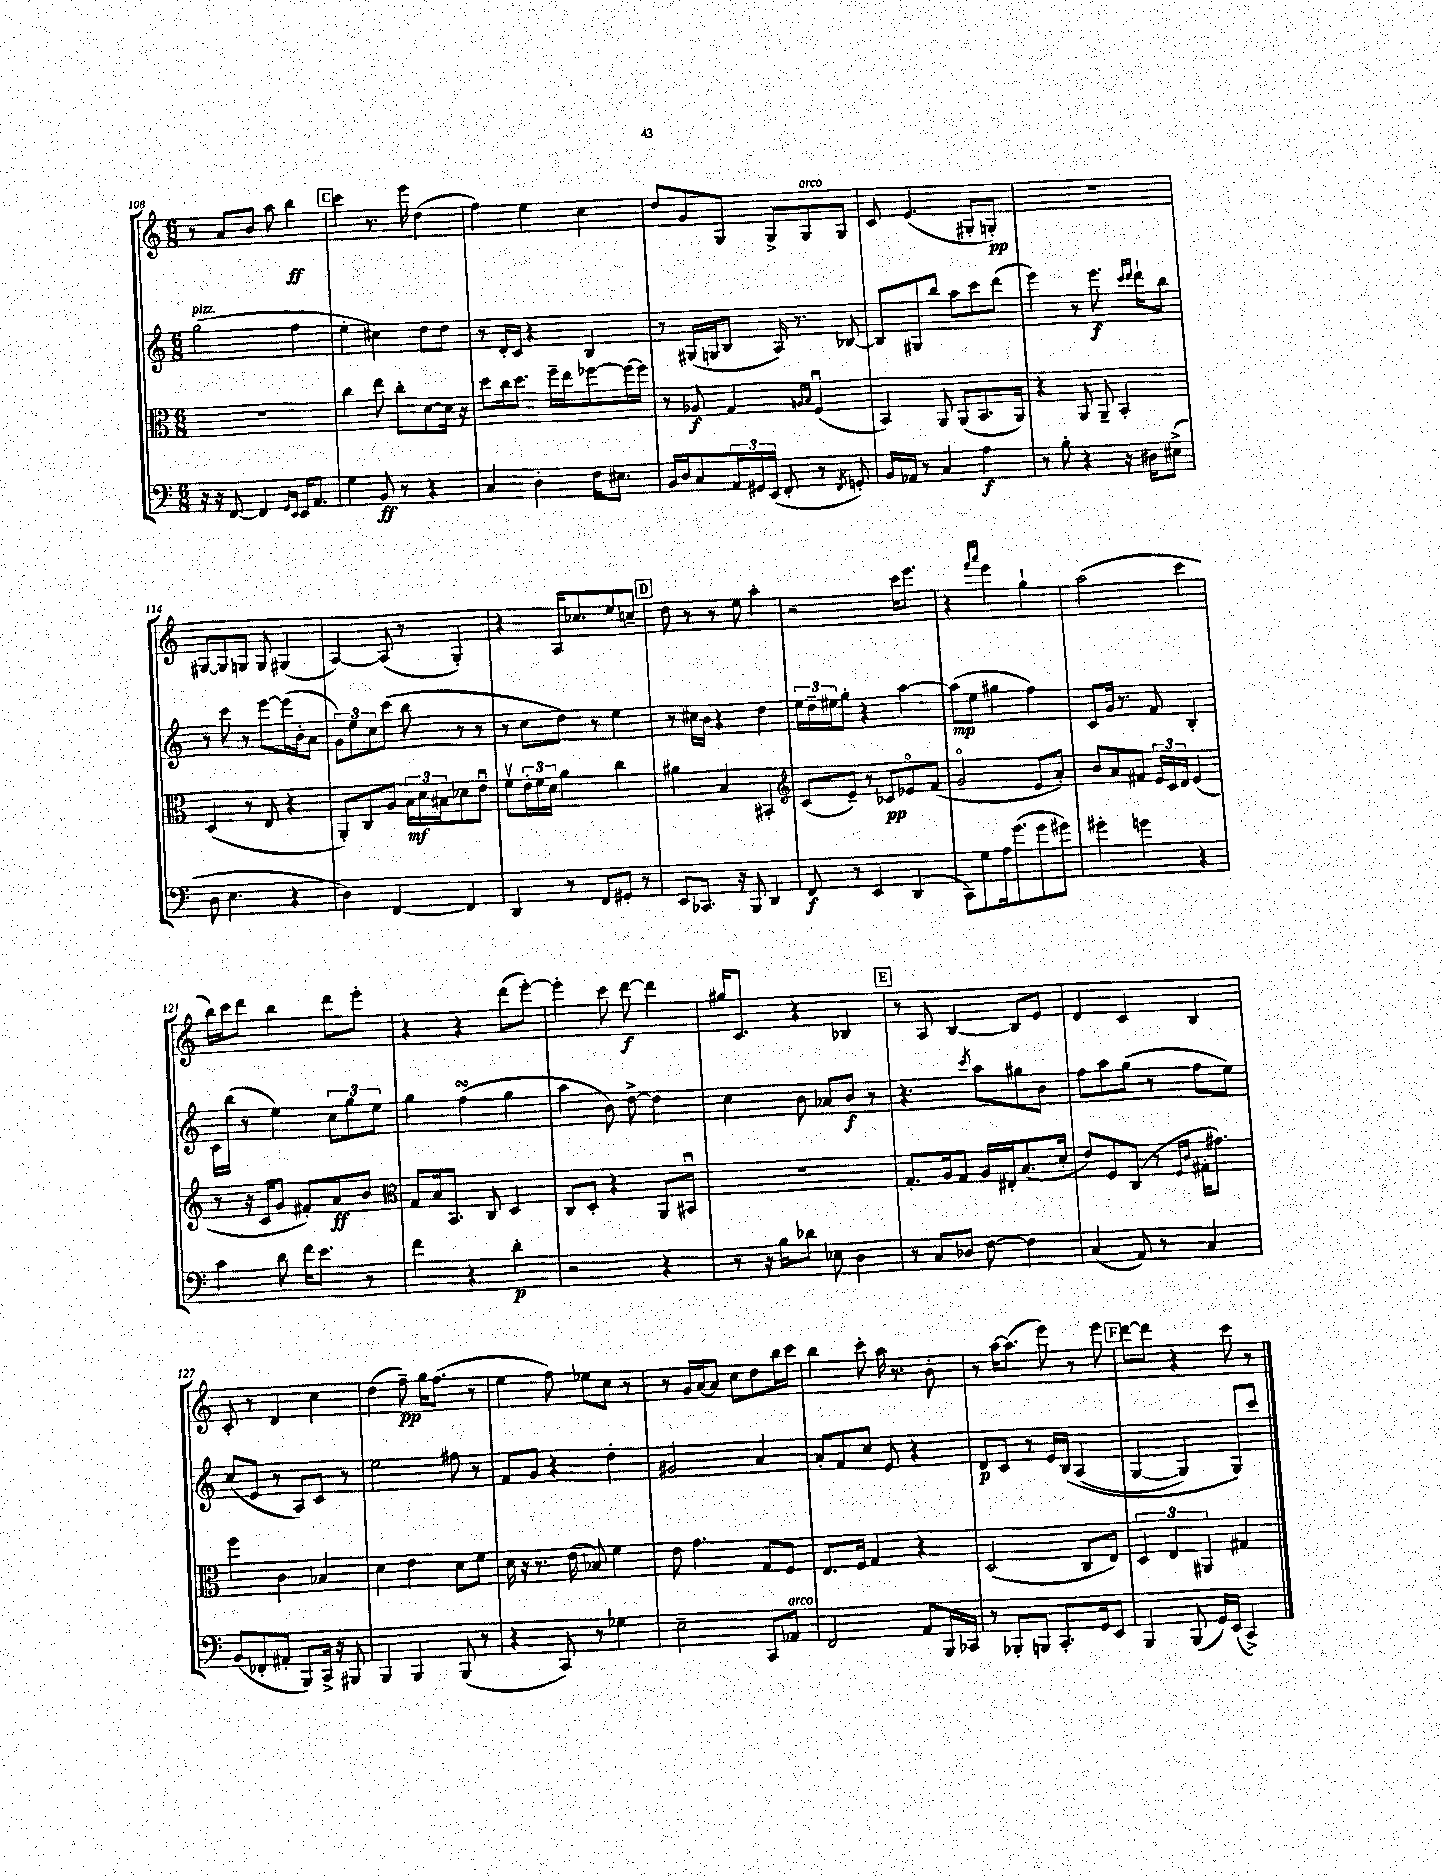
<<
\new StaffGroup <<
\new Staff = "s0" {
    \clef treble \key c \major \numericTimeSignature \time 6/8
    r8 a'8 b'8 a''8 b''4\ff |
    \mark \markup { \box "C" } c'''4 r8. e'''16 d''4( |
    f''4) e''4 c''4 |
    d''8 g'8 g8 g8-> g8^\markup { \italic "arco" } g8 |
    c'8 e'4.( gis8-. g8-.\pp) |
    R2. |
    gis8~ gis8 g8 g8 gis4( |
    a4~) a8( r8 g4-.) |
    r4 a16 ces''8. e''8 c''8-- |
    \mark \markup { \box "D" } d''8 r8 r8 e''8 a''4-. |
    r2 c'''16 e'''8. |
    r4 \grace { f'''16 a'''16 } e'''4 g''4-! |
    a''2( c'''4 |
    b''16) c'''16 d'''8 b''4 d'''8 e'''8-. |
    r4 r4 d'''8( e'''8~-.) |
    e'''4-. c'''8 d'''8~\f d'''4 |
    gis''16 c'8. r4 bes4 |
    \mark \markup { \box "E" } r8 a8 b4~ b8 e'8 |
    d'4 c'4 b4 |
    c'8-. r8 d'4 c''4 |
    d''4( f''8--\pp) g''16 f''8.( r8 |
    e''4 f''8) ees''8 c''8 r8 |
    r8 g'16 a'16~ a'8 c''8 d''8 b''16 c'''16 |
    b''4 c'''8-. a''16 r8. b'8-. |
    r8 a''16~ a''8.( e'''8) r8 e'''8 |
    \mark \markup { \box "F" } d'''8~ d'''8 r4 c'''8 r8 \bar "|." |
}
\new Staff = "s1" {
    \clef treble \key c \major \numericTimeSignature \time 6/8
    g''2^\markup { \italic "pizz." }( f''4 |
    \mark \markup { \box "C" } e''4-. cis''4) d''8 d''8 |
    r8 d'16-. c'16 r4 b4 |
    r8 gis16( g16 b8 a16) r8. bes8~ |
    bes8 gis8 b''8 a''8 c'''8 d'''8( |
    e'''4) r8 e'''8.\f \grace { c'''16 d'''16 } d'''16-! b''8 |
    r8 c'''8 r8 e'''8~ e'''16( b'16-. a'8 |
    \tuplet 3/2 { g'8) e''8 c''8 } c'''8( b''8 r8 r8 |
    r8 c''8 d''8) r8 e''4 |
    \mark \markup { \box "D" } r8 cis''16 b'16 r4 d''4 |
    \tuplet 3/2 { e''16 d''16-- eis''16 } g''8-. r4 a''4~ |
    a''8\mp( e''8 gis''4 f''4) |
    c'8 g'16 r8. f'8 b4-. |
    c'16 b''16( r8 e''4) \tuplet 3/2 { c''8 g''8 e''8 } |
    g''4 f''4\turn( g''4 |
    a''4 b'8) d''8~-> d''4 |
    c''4 b'8 aes'8 b'8\f r8 |
    \mark \markup { \box "E" } r4. \acciaccatura { c'''8 } a''8 gis''8 b'8 |
    f''8 a''8 g''8( r8 f''8 e''8) |
    c''8( e'8 r8 a8) c'8 r8 |
    e''2 fis''8 r8 |
    f'8 g'8 r4 d''4-. |
    gis'2 a'4 |
    a'8-. f'8 c''8 e'8 r4 |
    d'8\p c'8 r8 e'16 b16\( a4( |
    \mark \markup { \box "F" } g4~ g4) g8\) c'''8 \bar "|." |
}
\new Staff = "s2" {
    \clef alto \key c \major \numericTimeSignature \time 6/8
    R2. |
    \mark \markup { \box "C" } c''4 e''8 c''8-. d'8~ d'16 r16 |
    d''8 c''16 d''8. f''16-- e''16 fes''8~ fes''16~ fes''16 |
    r8 aes8\f g4 \grace { a16 b16 } f4\downbow( |
    b,4) a,8 a,8( b,8. a,16) |
    r4 a,8 a,8-- b,4-. |
    d4( r8 e8 r4 |
    a,8-.) c8 a8 \tuplet 3/2 { b16\mf d'16 bis16 } des'8 e'8\downbow |
    f'8\upbow \tuplet 3/2 { e'16-. f'16 d'16 } a'4 c''4 |
    \mark \markup { \box "D" } ais'4 b4 bis,4-. |
    \clef treble c'8( e'8--) r8 ces'8\pp ees'8\flageolet f'8( |
    g'2\flageolet e'8 a'8-.) |
    b'8 a'8 fis'8 \tuplet 3/2 { e'16 c'16 d'16 } e'4( |
    r8 r16 c'16 g'8 fis'8-.) a'8\ff b'8 |
    \clef alto g8 b16 b,8. c8 d4 |
    c8 d8-. r4 a,8 bis,8\downbow |
    R2. |
    \mark \markup { \box "E" } g8.-. a16 g8 a16 eis16-. b8.( d'16-. |
    e'8) f8 c8( r8 \grace { f16 c'16 } gis16-. gis'8.) |
    f''4 c'4 bes4 |
    d'4 e'4 d'8 f'8 |
    d'16 r16 r8. e'16( bes8) f'4 |
    e'8 g'4. g8 f8 |
    e8. f16 g4 r4 |
    d2( c8 e8) |
    \mark \markup { \box "F" } \tuplet 3/2 { d4 e4 ais,4 } gis4 \bar "|." |
}
\new Staff = "s3" {
    \clef bass \key c \major \numericTimeSignature \time 6/8
    r16 r16 f,8~ f,4 \grace { g,16 e,16 } e,16 a,8. |
    \mark \markup { \box "C" } g4 b,8\ff r8 r4 |
    c4 d4-. f16 eis8. |
    b,16 d16 c8 \tuplet 3/2 { a,16 gis,16 e,16( } f,8-. r8 \acciaccatura { f,8 } g,8-.) |
    b,16 aes,16 r8 c4 a4\f |
    r8 b8-. r4 r16 dis16 eis8->( |
    d8 e4. r4 |
    d4) f,4~ f,4 |
    d,4 r8 f,8 gis,8-. r8 |
    \mark \markup { \box "D" } e,8 ces,8. r16 b,,8 d,4 |
    f,8\f r8 e,4 d,4( |
    c,8) g8 a16 g'8.( g'8 gis'8) |
    gis'4-. g'4 r4 |
    c'4 d'8 f'16 e'8. r8 |
    f'4 r4 d'4-.\p |
    r2 r4 |
    r8 r16 b16 des'8 ees8 d4 |
    \mark \markup { \box "E" } r8 c8 des8 f8~ f4 |
    c4( a,8) r8 c4 |
    b,8( fes,8-. ais,8-. b,,8) c,16-> r16 bis,,8 |
    b,,4 b,,4 b,,8( r8 |
    r4 c,8) r8 ges4 |
    e2-- c,8 aes,8^\markup { \italic "arco" } |
    f,2 a,8 b,,16 ces,16 |
    r8 bes,,8-. b,,8 c,8.-. g,16 e,8 |
    \mark \markup { \box "F" } b,,4 b,,8( g,16) e,16( c,4->) \bar "|." |
}
>>
>>
\layout { \context { \Score currentBarNumber = #108 } }
